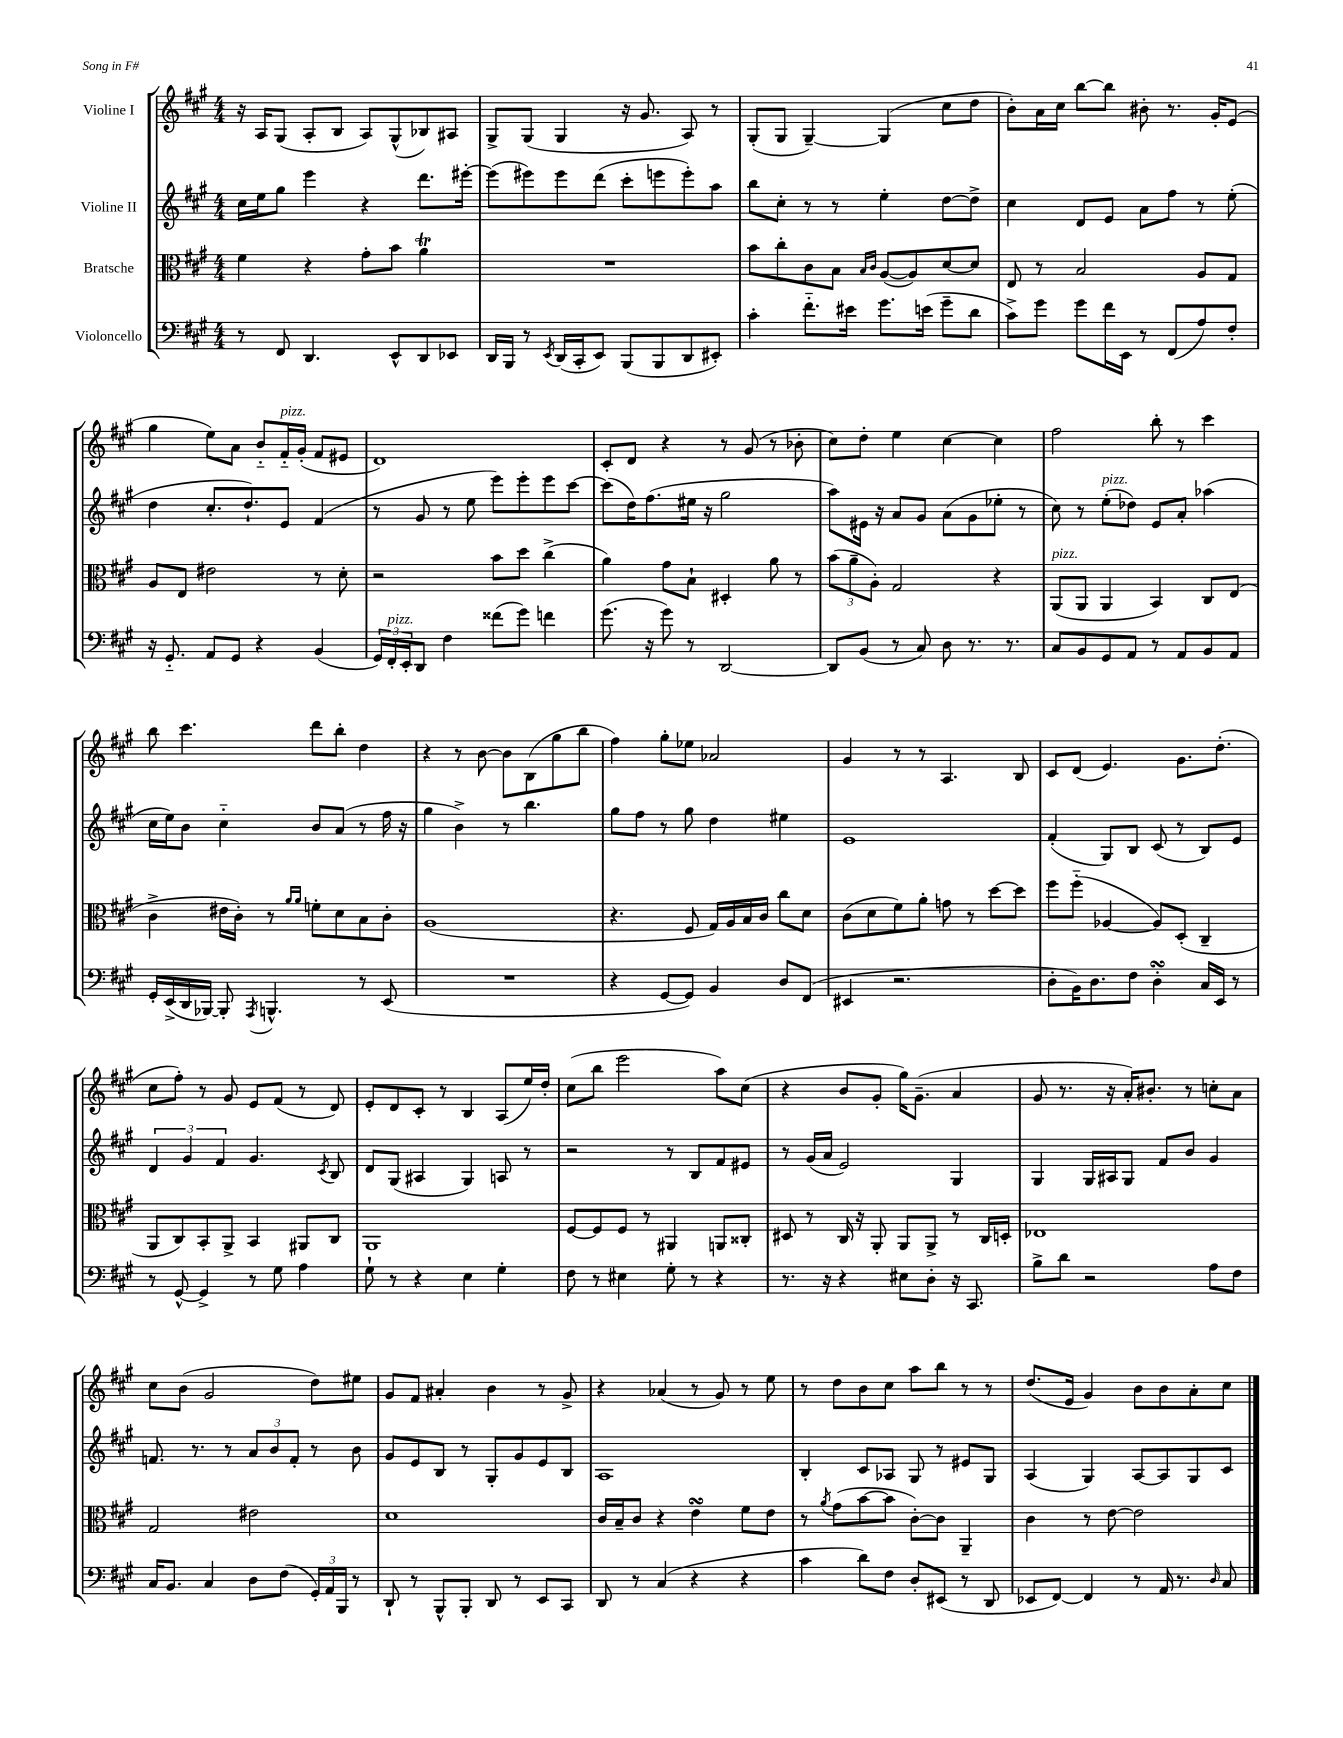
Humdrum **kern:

**kern	**kern	**kern	**kern
*part4	*part3	*part2	*part1
*staff4	*staff3	*staff2	*staff1
*I"Violoncello	*I"Bratsche	*I"Violine II	*I"Violine I
*clefF4	*clefC3	*clefG2	*clefG2
*k[f#c#g#]	*k[f#c#g#]	*k[f#c#g#]	*k[f#c#g#]
*M4/4	*M4/4	*M4/4	*M4/4
=49	=49	=49	=49
8r	4f#\	16cc#\LL	16r
.	.	16ee\J	16A/KL
8FF#/	.	8gg#\J	(8G#/J
4.DD/	4r	4eee\	8A'/L
.	.	.	8B/J
.	8g#'\L	4r	8A/L)
8EE^^/L	8b\J	.	(8G#^^/
8DD/	4aT\	8.ddd\L	8B-X/)
8EE-X/J	.	.	8A#X/J
.	.	[16eee#X'\Jk	.
=50	=50	=50	=50
16DD/LL	1r	(8eee#\L]	8G#^/L
16BBB/JJ	.	.	.
8r	.	8eee#X\)	(8G#/J
8qEE/	.	.	.
(16DD/LL	.	8eee#\	4G#/
16CC#'/J	.	.	.
8EE/J)	.	(8ddd\J	.
(8BBB/L	.	8ccc#'\L	16r
.	.	.	8.g#/
8BBB/	.	8eeen\	.
8DD/	.	8eee'\)	8A/)
8EE#X'/J)	.	8aa\J	8r
=51	=51	=51	=51
4c#'\	8b\L	8bb\L	(8G#'/L
.	8cc#'\	8cc#'\J	8G#/J
8.f#\L	8c#\	8r	[4G#~/)
.	8B\J	8r	.
16e#X\Jk	.	.	.
.	16qqB/LL	.	.
.	16qqc#/JJ	.	.
8.g#\L	([8A/L	4ee'\	(4G#/]
.	8A/])	.	.
(16en\Jk	.	.	.
8g#~\L	[8d/	[8dd\L	8cc#\L
8d\J	8d/J]	8dd^\J]	8dd\J
=52	=52	=52	=52
8c#^\L)	8E/	4cc#\	8b'\L)
8g#\J	8r	.	16a\L
.	.	.	16cc#\JJ
8g#\L	2B/	8d/L	[8bb\L
16f#\L	.	8e/J	8bb\J]
16EE\JJ	.	.	.
8r	.	8a\L	8b#X'\
(8FF#/L	.	8ff#\J	8.r
8A/)	8A/L	8r	.
.	.	.	16g#'/KL
8F#'/J	8G#/J	(8ee'\	(8e/J
!!LO:LB:g=z
=53	=53	=53	=53
16r	8A/L	4dd\	4gg#\
8.GG#/	.	.	.
.	8E/J	.	.
8AA/L	2e#X\	8.cc#'/L	8ee\L)
8GG#/J	.	.	8a\J
.	.	8.dd`/)	.
4r	.	.	8b/L
!	!	!	!LO:TX:a:i:t=pizz.
.	.	8e/J	16f#/L
.	.	.	(16g#'/JJ
(4BB/	8r	(4f#/	8f#/L
.	8d'\	.	8e#X/J
=54	=54	=54	=54
24GG#/LL)	2r	8r	1d)
!LO:TX:a:i:t=pizz.	!	!	!
24FF#'/	.	.	.
24EE'/J	.	.	.
8DD/J	.	8g#/	.
4F#\	.	8r	.
.	.	8ee\	.
(8f##X\L	8b\L	8eee\L)	.
8g#\J)	8dd\J	8eee'\	.
4fn\	(4cc#^\	8eee\	.
.	.	[8ccc#\J	.
=55	=55	=55	=55
(8.g#\	4a\)	(8ccc#\L]	8c#'/L
.	.	16dd\K)	8d/J
16r	.	(8.ff#\	.
8g#\)	8g#\L	.	4r
8r	8B`\J	16ee#X\Jk	.
.	.	16r	.
[2DD/	4D#X'/	2gg#\	8r
.	.	.	(8g#/
.	8a\	.	8r
.	8r	.	8b-X'\
=56	=56	=56	=56
8DD/L]	(12b\L	8aa\L)	8cc#\L)
.	12a~\	.	.
(8BB/J	.	16e#X\Jk	8dd'\J
.	12A'\J)	.	.
.	.	16r	.
8r	2G#/	8a/L	4ee\
8C#/)	.	8g#/J	.
8D\	.	(8a\L	[4cc#\
8.r	.	8g#\	.
.	4r	8ee-X'\J	4cc#\]
8.r	.	.	.
.	.	8r	.
=57	=57	=57	=57
!	!LO:TX:a:i:t=pizz.	!	!
8C#/L	(8AA/L	8cc#\)	2ff#\
8BB/	8AA/J	8r	.
!	!	!LO:TX:a:i:t=pizz.	!
8GG#/	4AA/	(8ee'\L	.
8AA/J	.	8dd-X\J)	.
8r	4BB/)	8e/L	8bb'\
8AA/L	.	8a'/J	8r
8BB/	8C#/L	(4aa-X\	4ccc#\
8AA/J	(8E/J	.	.
!!LO:LB:g=z
=58	=58	=58	=58
16GG#'/LL	4c#^\	16cc#\LL	8bb\
(16EE^/	.	16ee\J)	.
16DD/	.	8b\J	4.ccc#\
[16BBB-X/JJ)	.	.	.
8BBB-'/]	16e#X\LL	4cc#\	.
.	16c#'\JJ)	.	.
8qAAA/	.	.	.
4.BBBn^^/	8r	.	.
.	16qqa/LL	.	.
.	16qqa/JJ	.	.
.	8fn'\L	8b/L	8ddd\L
.	8d\	(8a/J	8bb'\J
8r	8B\	8r	4dd\
(8EE/	8c#'\J	16ff#\	.
.	.	16r	.
=59	=59	=59	=59
1r	(1A	4gg#\	4r
.	.	4b^\)	8r
.	.	.	[8b\
.	.	8r	8b\L]
.	.	4.bb\	(8B\
.	.	.	8gg#\
.	.	.	8bb\J
=60	=60	=60	=60
4r	4.r	8gg#\L	4ff#\)
.	.	8ff#\J	.
[8GG#/L	.	8r	8gg#'\L
8GG#/J])	8F#/	8gg#\	8ee-X\J
4BB/	16G#/LL)	4dd\	2a-X/
.	16A/	.	.
.	16B/	.	.
.	16c#/JJ	.	.
8D/L	8cc#\L	4ee#X\	.
(8FF#/J	8d\J	.	.
=61	=61	=61	=61
4EE#X/	(8c#\L	1e	4g#/
.	8d\	.	.
2.r	8f#\)	.	8r
.	8a'\J	.	8r
.	8gn\	.	4.A/
.	8r	.	.
.	[8dd\L	.	.
.	8dd\J]	.	8B/
=62	=62	=62	=62
8D'\L	8ff#\L	(4f#'/	8c#/L
16BB\K)	(8ff#\J	.	(8d/J
8.D\	.	.	.
.	[4A-X/	8G#/L)	4.e/)
8F#\J	.	8B/J	.
4DsSSs'\	8A-/L])	(8c#/	.
.	(8D'/J	8r	8.g#\L
16C#/LL	4C#~/	8B/L)	.
16EE/JJ	.	.	(8.dd'\J
8r	.	8e/J	.
!!LO:LB:g=z
=63	=63	=63	=63
8r	8AA/L	6d/	8cc#\L
[8GG#^^/	8C#/)	.	8ff#'\J)
.	.	6g#/	.
4GG#^/]	8BB'/	.	8r
.	.	6f#/	.
.	8AA^/J	.	8g#/
8r	4BB/	4.g#/	8e/L
8G#\	.	.	(8f#/J
4A\	8AA#X/L	.	8r
.	.	8qc#/	.
.	8C#/J	8B/	8d/)
=64	=64	=64	=64
8G#`\	1AA	8d/L	8e'/L
8r	.	(8G#/J	8d/
4r	.	4A#X/	8c#'/J
.	.	.	8r
4E\	.	4G#/)	4B/
4G#'\	.	8An/	(8A/L
.	.	8r	16ee/L)
.	.	.	16dd'/JJ
=65	=65	=65	=65
8F#\	[8F#/L	2r	(8cc#\L
8r	8F#/]	.	8bb\J
4E#X\	8F#/J	.	2eee\
.	8r	.	.
8G#'\	4AA#X/	8r	.
8r	.	8B/L	.
4r	8AAn/L	8f#/	8aa\L)
.	8C##X'/J	8e#X/J	(8cc#\J
=66	=66	=66	=66
8.r	8D#X/	8r	4r
.	8r	(16g#/LL	.
16r	.	16a/JJ	.
4r	16C#/	2e/)	8b/L
.	16r	.	.
.	8AA'/	.	8g#'/J
8E#X\L	8AA/L	.	16gg#\KL)
.	.	.	(8.g#~\J
8D'\J	8AA^/J	.	.
16r	8r	4G#/	4a/
8.CC#/	.	.	.
.	16C#/LL	.	.
.	16Dn'/JJ	.	.
=67	=67	=67	=67
8B^\L	1E-X	4G#/	8g#/
8d\J	.	.	8.r
2r	.	16G#/LL	.
.	.	16A#X/J	16r
.	.	8G#/J	16a'/KL)
.	.	.	8.b#X'/J
.	.	8f#/L	.
.	.	8b/J	8r
8A\L	.	4g#/	8ccn'\L
8F#\J	.	.	8a\J
!!LO:LB:g=z
=68	=68	=68	=68
16C#/KL	2G#/	8.fn/	8cc#\L
8.BB/J	.	.	.
.	.	.	(8b\J
.	.	8.r	.
4C#/	.	.	2g#/
.	.	8r	.
8D\L	2e#X\	12a/L	.
.	.	12b/	.
(8F#\J	.	.	.
.	.	12f'/J	.
24GG#'/LL)	.	8r	8dd\L)
24AA/	.	.	.
24BBB/JJ	.	.	.
8r	.	8b\	8ee#X\J
=69	=69	=69	=69
8DD`/	1d	8g#/L	8g#/L
8r	.	8e/	8f#/J
8BBB^^/L	.	8B/J	4a#X'/
8BBB'/J	.	8r	.
8DD/	.	8G#'/L	4b\
8r	.	8g#/	.
8EE/L	.	8e/	8r
8CC#/J	.	8B/J	8g#^/
=70	=70	=70	=70
8DD/	16c#/LL	1A	4r
.	16B~/J	.	.
8r	8c#/J	.	.
(4C#/	4r	.	(4a-X/
4r	4esSSS\	.	8r
.	.	.	8g#/)
4r	8f#\L	.	8r
.	8e\J	.	8ee\
=71	=71	=71	=71
4c#\	8r	4B'/	8r
.	8qa/	.	.
.	(8g#\L	.	8dd\L
8d\L)	[8b\	8c#/L	8b\
8F#\J	8b\J]	8A-X/J	8cc#\J
8D'/L	[8c#'\L)	8G#/	8aa\L
(8EE#X/J	8c#\J]	8r	8bb\J
8r	4AA~/	8e#X/L	8r
8DD/	.	8G#/J	8r
=72	=72	=72	=72
8EE-X/L	4c#\	(4A/	(8.dd/L
[8FF#/J)	.	.	.
.	.	.	16e/Jk
4FF#/]	8r	4G#/)	4g#/)
.	[8e\	.	.
8r	2e\]	[8A/L	8b\L
16AA/	.	8A/]	8b\
8.r	.	.	.
.	.	8G#/	8a'\
16qqD/	.	.	.
8C#/	.	8c#/J	8cc#\J
==	==	==	==
*-	*-	*-	*-
